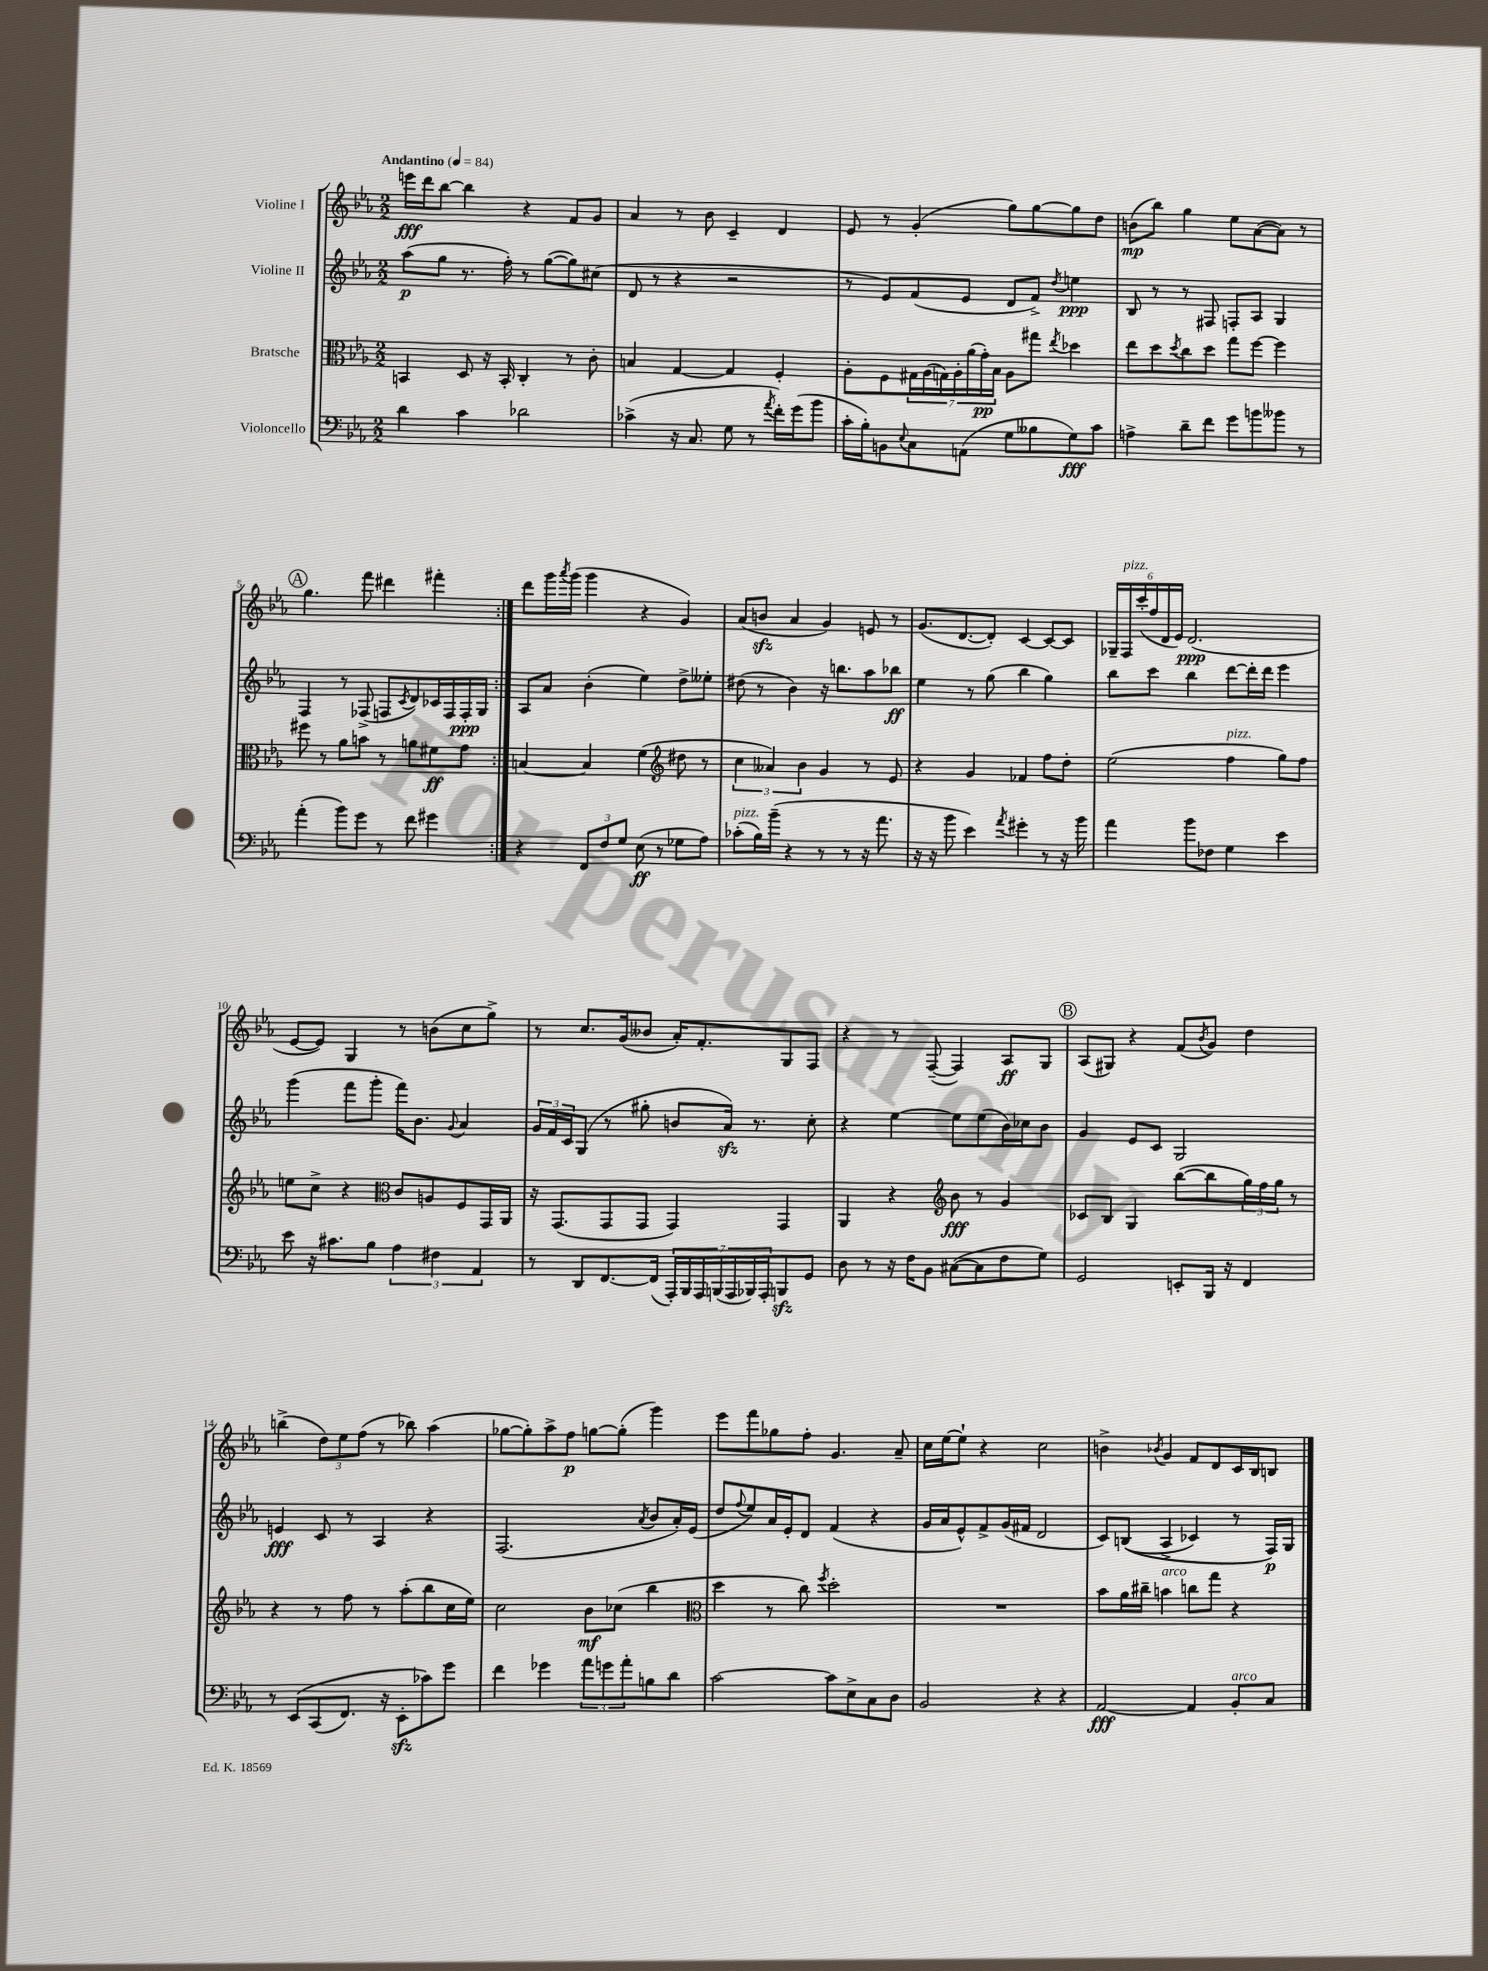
<<
\new StaffGroup <<
\new Staff = "s0" \with { instrumentName = "Violine I" } {
    \clef treble \key ees \major \numericTimeSignature \time 2/2 \tempo "Andantino" 4 = 84
    \repeat volta 2 { e'''16\fff d'''16 bes''8~ bes''4 r4 f'8 g'8 |
    aes'4 r8 bes'8 c'4-- d'4 |
    ees'8 r8 g'4-.( g''8) g''8~ g''8 d''8 |
    b'8\mp( bes''8) g''4 ees''8 aes'8~( aes'8) r8 |
    \mark \markup { \circle "A" } g''4. f'''8 dis'''4 fis'''4-. | }
    d'''8 g'''16 \acciaccatura { aes'''8 } g'''16( g'''4 r4 g'4) |
    aes'8( b'8\sfz aes'4 g'4) e'8 r8 |
    g'8.( d'8.~ d'8-.) c'4~ c'8~ c'8 |
    \tuplet 6/4 { ges16-- f16^\markup { \italic "pizz." } c'''16-.( f''16 d'16 ees'16) } d'2.\ppp( |
    ees'8~ ees'8) g4 r8 b'8( c''8 g''8->) |
    r8 c''8. g'16( beses'8 aes'16-.) f'8.-. g8 f8 |
    r4 r8 f8~--( f4) aes8\ff g8 |
    \mark \markup { \circle "B" } aes8( gis8) r4 f'8( \acciaccatura { bes'8 } g'8) d''4 |
    b''4->( \tuplet 3/2 { d''8) ees''8 f''8( } r8 bes''8) aes''4( |
    ges''8~ ges''8-.) aes''8-> f''8\p g''8~ g''8-.( g'''4) |
    ees'''8 f'''8 ges''8 f''8-. g'4. aes'8-- |
    c''16 ees''16~ ees''8-! r4 c''2 |
    b'4-> \acciaccatura { bes'8 } g'4 f'8 d'8 c'16 bes16 b8 \bar "|." |
}
\new Staff = "s1" \with { instrumentName = "Violine II" } {
    \clef treble \key ees \major \numericTimeSignature \time 2/2
    \repeat volta 2 { aes''8\p( g''8 r8. f''16-.) r8 g''8~( g''8) cis''8( |
    d'8 r8 r4 r2 |
    r8 ees'8) f'8( ees'8 d'8 f'8->) \acciaccatura { d''8 } e''4\ppp |
    bes8 r8 r8 fis8 f8-. aes8 g4 |
    \mark \markup { \circle "A" } f4 r8 fes8->( f8 \acciaccatura { c'8 } d'8) ces'16 f16 f16-.\ppp g16 | }
    aes8 aes'8 bes'4-.( ees''4) d''8-> eeses''8-. |
    dis''8( r8 bes'4) r16 b''8. aes''8 bes''8\ff |
    ees''4 r8 g''8( bes''4 g''4) |
    bes''8 c'''8 bes''4 d'''8~ d'''16-. d'''16 ees'''4 |
    g'''4( f'''8 g'''8-. f'''16) bes'8. \appoggiatura { g'8 } aes'4 |
    \tuplet 3/2 { g'16 f'16 c'16 } g8( r8 gis''8-. b'8 aes'16\sfz) r8. c''8-. |
    r4 ees''4~ ees''8 ees''8( bes'16) ces''16 bes'8 |
    \mark \markup { \circle "B" } g'4 ees'8 c'8 g2 |
    e'4\fff c'8 r8 aes4 r4 |
    f2.( \acciaccatura { aes'8 } bes'8 aes'16-.) ees'16( |
    d''8 \appoggiatura { f''8 } ees''8) aes'16 ees'16-. d'8 f'4( r4 |
    g'16 aes'16 ees'8-^) f'8-> g'16( fis'16 d'2 |
    c'8) b8(\( aes4-> ces'4) r8 f16\p\) g16 \bar "|." |
}
\new Staff = "s2" \with { instrumentName = "Bratsche" } {
    \clef alto \key ees \major \numericTimeSignature \time 2/2
    \repeat volta 2 { b,4 d8 r16 b,16-. c4-. r8 c'8-. |
    b4 g4~ g4 f4-. |
    aes8-. f8 \tuplet 7/4 { gis16 aes16( g16) aes16-. aes'16( g'16-.\pp) bes16 } aes8 gis''8 \acciaccatura { ees''8 } des''4 |
    ees''8 d''8 \acciaccatura { d''8 } c''8 d''8 g''8 f''8~ f''4 |
    \mark \markup { \circle "A" } fis''8 r8 aes'8 b'8 r8 a'8 fis'8\ff g'8 | }
    b4~ b4 f'4( \clef treble dis''8 r8 |
    \tuplet 3/2 { c''4 aeses'4) bes'4 } g'4 r8 ees'8 |
    r4 g'4 fes'4 f''8 d''8-. |
    ees''2( f''4^\markup { \italic "pizz." } g''8) f''8 |
    e''8 c''8-> r4 \clef alto c'8 a8 f8 g,16 aes,16 |
    r16 g,8.( g,8 g,8 g,4) g,4 |
    aes,4 r4 \clef treble bes'8\fff r8 g'4 |
    \mark \markup { \circle "B" } ces'8 bes8 g4 bes''8~( bes''8 \tuplet 3/2 { g''16) f''16 g''16 } r8 |
    r4 r8 f''8 r8 aes''8-.( bes''8 c''16 ees''16) |
    c''2 bes'8\mf ces''8( bes''4 |
    \clef alto d''4 r8 c''8) \acciaccatura { f''8 } d''2-. |
    R1 |
    bes'8 aes'16 cis''16-- b'4^\markup { \italic "arco" } c''8 g''8 r4 \bar "|." |
}
\new Staff = "s3" \with { instrumentName = "Violoncello" } {
    \clef bass \key ees \major \numericTimeSignature \time 2/2
    \repeat volta 2 { d'4 c'4 des'2 |
    ces'4->( r16 c8. g8 r8 \acciaccatura { aes'8 } f'16-.) g'16( bes'8 |
    c'16-. bes16-.) b,8 \appoggiatura { ees8 } c8 a,8( g8 beses8 g8\fff) c'8 |
    a4-> d'8-- f'8 g'8 b'8 beses'8 r8 |
    \mark \markup { \circle "A" } aes'4-.( bes'8) g'8 r8 f'8 gis'4 | }
    r4 \tuplet 3/2 { f,8 f8 g8 } ees8\ff( r8 ges8 aes8) |
    ces'8-.^\markup { \italic "pizz." }( bes16) bes'16--( r4 r8 r8 r16 aes'8. |
    r16 r16 bes'8 ees'4) \acciaccatura { aes'8 } gis'4-. r8 r16 bes'16 |
    aes'4 bes'8 fes8 g4 ees'4 |
    ees'8 r16 cis'8. bes8 \tuplet 3/2 { aes4 fis4 aes,4 } |
    r8 d,8 f,8.~ f,16( \tuplet 7/4 { aes,,16-.) bes,,16 aes,,16 b,,16( aes,,16 bes,,16) aes,,16-. } b,,8\sfz g,8 |
    d8 r8 r16 f16 bes,8 cis8~( cis8 f8 g8) |
    \mark \markup { \circle "B" } g,2 e,8-. bes,,16 r16 f,4 |
    r8 ees,8\( c,8( f,8.) r16 ees,8-.\sfz ces'8\) g'8 |
    f'4 ges'4 \tuplet 3/2 { aes'8 g'8 aes'8-. } b8 d'8 |
    c'2~ c'8 ees8-> c8 d8 |
    bes,2 r4 r4 |
    aes,2~\fff aes,4 bes,8-.^\markup { \italic "arco" } c8 \bar "|." |
}
>>
>>
